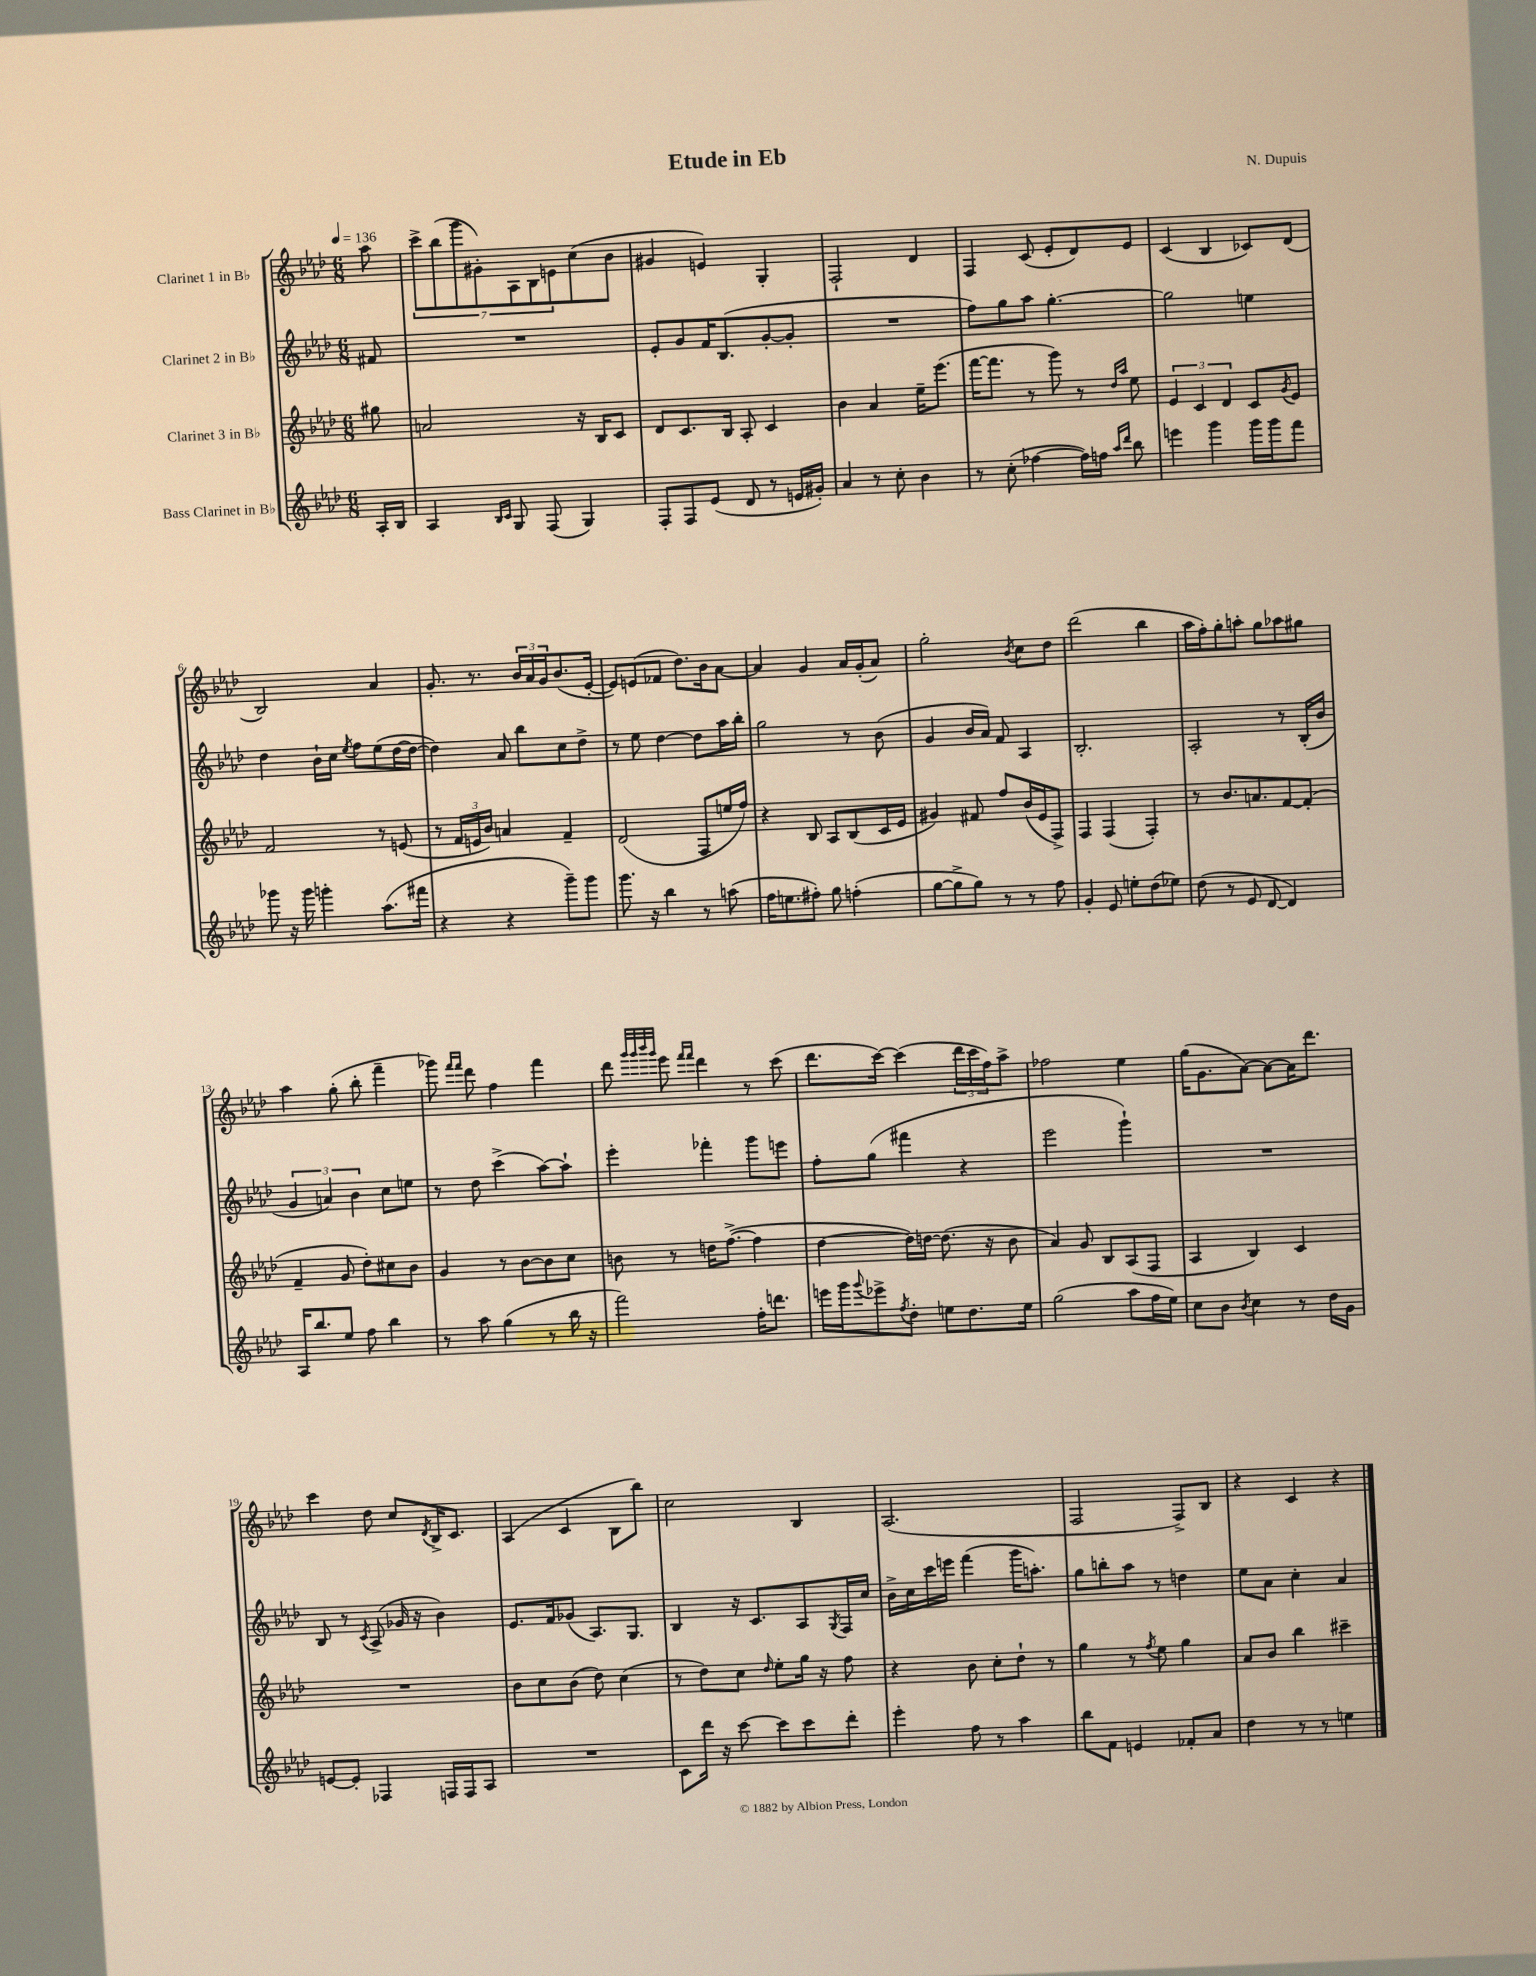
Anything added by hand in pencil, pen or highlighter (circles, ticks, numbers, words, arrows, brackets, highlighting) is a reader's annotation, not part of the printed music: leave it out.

**kern	**kern	**kern	**kern
*staff4	*staff3	*staff2	*staff1
*clefG2	*clefG2	*clefG2	*clefG2
*k[b-e-a-d-]	*k[b-e-a-d-]	*k[b-e-a-d-]	*k[b-e-a-d-]
*M6/8	*M6/8	*M6/8	*M6/8
*MM136	*MM136	*MM136	*MM136
16A-'/LL	8gg#\	8f#/	8aa-\
16B-/JJ	.	.	.
=	=	=	=
4A-/	2a/	2.r	14ccc^\L
.	.	.	(14bb-\
.	.	.	14ggg\
.	.	.	14g#'\)
16qqB-/LL	.	.	.
16qqc/JJ	.	.	.
8G/	.	.	.
.	.	.	14A-\
.	.	.	14B-\
(8F/	.	.	.
.	.	.	14e\
4G/)	16r	.	(8cc\
.	16B-/LK	.	.
.	8c/J	.	8b-\J
=	=	=	=
8F'/L	8d-/L	8e-'/L	4g#/
8F/	8.c/	8g/	.
(8e-/J	.	16f/K	4e/)
.	16B-/Jk	(8.B-/	.
8d-/	8A-'/	.	.
8r	4c/	[8g'/	4G'/
16e/LL	.	8g'/]J	.
16g#'/JJ)	.	.	.
=	=	=	=
4a-/	4b-\	2.r	2F`/
8r	4a-/	.	.
8cc'\	.	.	.
4b-\	16ee-~\LK	.	4d-/
.	(8.eee-\J	.	.
=	=	=	=
8r	[16fff\LK	8ff\L)	4F/
.	8.fff\]J	.	.
(8cc'\	.	8gg\	.
[4ff-\	8r	8aa-\J	(8c/
.	8ggg\)	[4.gg'\	8e-'/L
16ff-\]LL)	8r	.	8d-/)
16ff\JJ	.	.	.
16qqaa-/LL	16qqdd-/LL	.	.
16qqddd-/JJ	16qqaa-/JJ	.	.
8bb-\	8ee-\	.	8e-/J
=	=	=	=
4eee\	6e-/	2gg\]	(4c/
.	6c/	.	.
4ggg\	.	.	4B-/
.	6d-/	.	.
16ggg\LL	8c/L	4ee\	8c-/L)
16ggg\J	.	.	.
.	8qg/	.	.
8fff\J	8e-/J	.	(8d-/J
=	=	=	=
8ggg-\	2f/	4dd-\	2B-/)
16r	.	.	.
16ggg-\	.	.	.
4ggg'\	.	16b-`\LL	.
.	.	16cc\JJ	.
.	.	8qee-/	.
.	.	8ff\L	.
(8.aa-\L	8r	(8ee-\	4a-/
.	(8e/	[16dd-\L	.
16fff#\Jk	.	16dd-\_JJ	.
=	=	=	=
4r	8r	4dd-\])	8.g'/
.	24f/LL	.	.
.	24e/	.	.
.	.	.	8.r
.	24b-/JJ)	.	.
4r	4a/	8a-/	.
.	.	8bb-\L	24b-/LL
.	.	.	24a-/
.	.	.	24g/J
8ggg~\L)	4f~/	8cc\	(8.b-/
8ggg\J	.	8dd-^\J	.
.	.	.	[16e-'/Jk
=	=	=	=
8.ggg\	(2d-/	8r	8e-/]L)
.	.	8ee-\	(8e/
16r	.	.	.
4bb-\	.	[4dd-\	8f-/J
.	.	.	8.dd-\L)
8r	8F/L	8dd-\]L	.
.	.	.	16b-\k
(8aa\	16ee/L	16aa-\L	[8a-\J
.	16ff/JJ)	16bb-'\JJ	.
=	=	=	=
16ff\LK	4r	2gg\	4a-/]
8.ee\	.	.	.
8ff#'\J)	8B-/	.	4g/
8gg\	8A-/L	.	.
(4ff'\	(8B-/	8r	16a-/LL
.	.	.	(16g'/J
.	16c/L	(8b-\	8a-/J)
.	16e-/JJ	.	.
=	=	=	=
[8gg\L	4g#/)	4g/	2gg'\
8gg^\]	.	.	.
8gg\J)	8f#/	16b-/LL	.
.	.	16a-/JJ)	.
8r	8ff/L	8f/	.
.	.	.	8qb-/
8r	(16b-/L	4A-/	8cc\L
.	16e-/J	.	.
8ff\	8F^/J)	.	8dd-\J
=	=	=	=
4g'/	4F/	2.B-'/	(2ddd-\
8e-/	(4F/	.	.
8ee'\L	.	.	.
(8dd-\	4F'/)	.	4bb-\
8ee-\J)	.	.	.
=	=	=	=
(8dd-\	8r	2A-'/	16aa-\LL
.	.	.	16ff'\J)
8r	8.b-/L	.	8gg'\
8e-/	.	.	8aa'\J
.	8.a/	.	.
[8d-/	.	.	8gg\L
4d-/])	[8f/	8r	8aa-\
.	(8f'/]J	(16B-'/LL	8gg#\J
.	.	16b-/JJ	.
=	=	=	=
16A-/LK	4f~/	6g/	4aa-\
8.bb-/	.	.	.
.	.	6a/)	.
8ee-/J	8g/	.	(8gg'\
.	.	6b-\	.
8ff\	8dd-'\L)	.	8bb-'\
4bb-\	8cc#\	8cc\L	4fff~\
.	8b-\J	8ee\J	.
=	=	=	=
8r	4g/	8r	8ggg-\)
.	.	.	16qqfff/LL
.	.	.	16qqfff/JJ
8aa-\	.	8dd-\	8ddd-\
(4gg\	8r	(4ccc^\	4ff\
.	[8b-\L	.	.
8r	8b-\]	[8aa-\L)	4fff\
16bb-\	8cc\J	8aa-`\]J	.
16r	.	.	.
=	=	=	=
2fff\)	8b\	4eee-'\	8ddd-\
.	.	.	32qqggg/LLL
.	.	.	32qqggg/
.	.	.	32qqbbb-/
.	.	.	32qqggg/JJJ
.	8r	.	8eee-\
.	.	.	16qqfff/LL
.	.	.	16qqfff/JJ
.	16dd\LK	4fff-'\	4ddd-\
.	([8.ff^\J	.	.
16ff'\LK	4ff\]	8ggg\L	8r
8.ddd\J	.	.	.
.	.	8eee\J	(8ccc\
=	=	=	=
16eee\LL	[4dd-\	8ff'\L	8.ddd-\L
16ggg\J	.	.	.
8qqggg/	.	.	.
8eee-^\	.	(8gg\J	.
.	.	.	[16ccc\Jk)
8qff/	.	.	.
8dd-'\J	16dd-\]LL)	4fff#\	(4ccc\]
.	[16dd\JJ	.	.
8ee\L	(8.dd\]	.	.
8.dd-\	.	4r	24ddd-\LL
.	.	.	24ccc\
.	16r	.	.
.	.	.	24ff\J)
.	8b-\	.	8aa-^\J
16ee\Jk	.	.	.
=	=	=	=
(2gg\	4a-/)	2eee-\	2ff-\
.	8g/	.	.
.	8B-/L	.	.
8aa-\L	(8A-/	4ggg`\)	4ee-\
16ff\L	8F/J	.	.
16ee-\JJ)	.	.	.
=	=	=	=
8cc\L	4A-/	2.r	(16gg\LK
.	.	.	8.g\
8b-\J	.	.	.
8qb-/	.	.	.
4cc\	4B-/)	.	[8a-\J)
.	.	.	8a-\_L
8r	4c/	.	16a-\]K
.	.	.	8.ddd-\J
16dd-\LL	.	.	.
16g\JJ	.	.	.
=	=	=	=
[8e/L	2.r	8B-/	4ccc\
8e'/]J	.	8r	.
.	.	8qc/	.
4F-/	.	(8A-^/	8dd-\
.	.	16g-/	8cc/L
.	.	16r	.
.	.	.	8qd-/
16F/LL	.	4b-\)	16B-^/K
16F/J	.	.	8.c/J
8A-/J	.	.	.
=	=	=	=
2.r	8b-\L	8.e-/L	(4A-/
.	8cc\	.	.
.	.	16f/k	.
.	(8b-\J	(8g-/J	4c/
.	8dd-\)	8.A-/L)	.
.	(4cc\	.	8B-\L
.	.	8.G/J	.
.	.	.	8bb-\J)
=	=	=	=
8c\L	8r	4B-/	2cc\
16ddd-\Jk	8dd-\L)	.	.
16r	.	.	.
[8ccc\	8cc\J	16r	.
.	.	8.c/L	.
.	16qqdd-/	.	.
8ccc\]L	8ee-'\L	.	.
8ccc\	16gg\Jk	8A-/	4B-/
.	16r	.	.
.	.	8qG/	.
8ddd-'\J	8ff\	16F/L	.
.	.	16cc/JJ	.
=	=	=	=
4eee-'\	4r	16b-^\LL	(2.A-/
.	.	16cc\	.
.	.	16ccc\	.
.	.	16eee\JJ	.
8ff\	8b-\	(4fff\	.
8r	8cc'\L	.	.
4aa-\	8dd-`\J	16ggg\LK	.
.	.	8.aa'\J)	.
.	8r	.	.
=	=	=	=
8bb-\L	4gg\	8gg\L	2F/
8f\J	.	8bb'\	.
4e/	8r	8aa-\J	.
.	8qff/	.	.
.	8ee-\	8r	.
8f-'/L	4gg\	4dd\	8F^/L)
8a-/J	.	.	8B-/J
=	=	=	=
4dd-\	8a-/L	8ee-\L	4r
.	8b-/J	8a-\J	.
8r	4bb-\	4cc'\	4c/
8r	.	.	.
4ee\	4ccc#~\	4a-/	4r
==	==	==	==
*-	*-	*-	*-
